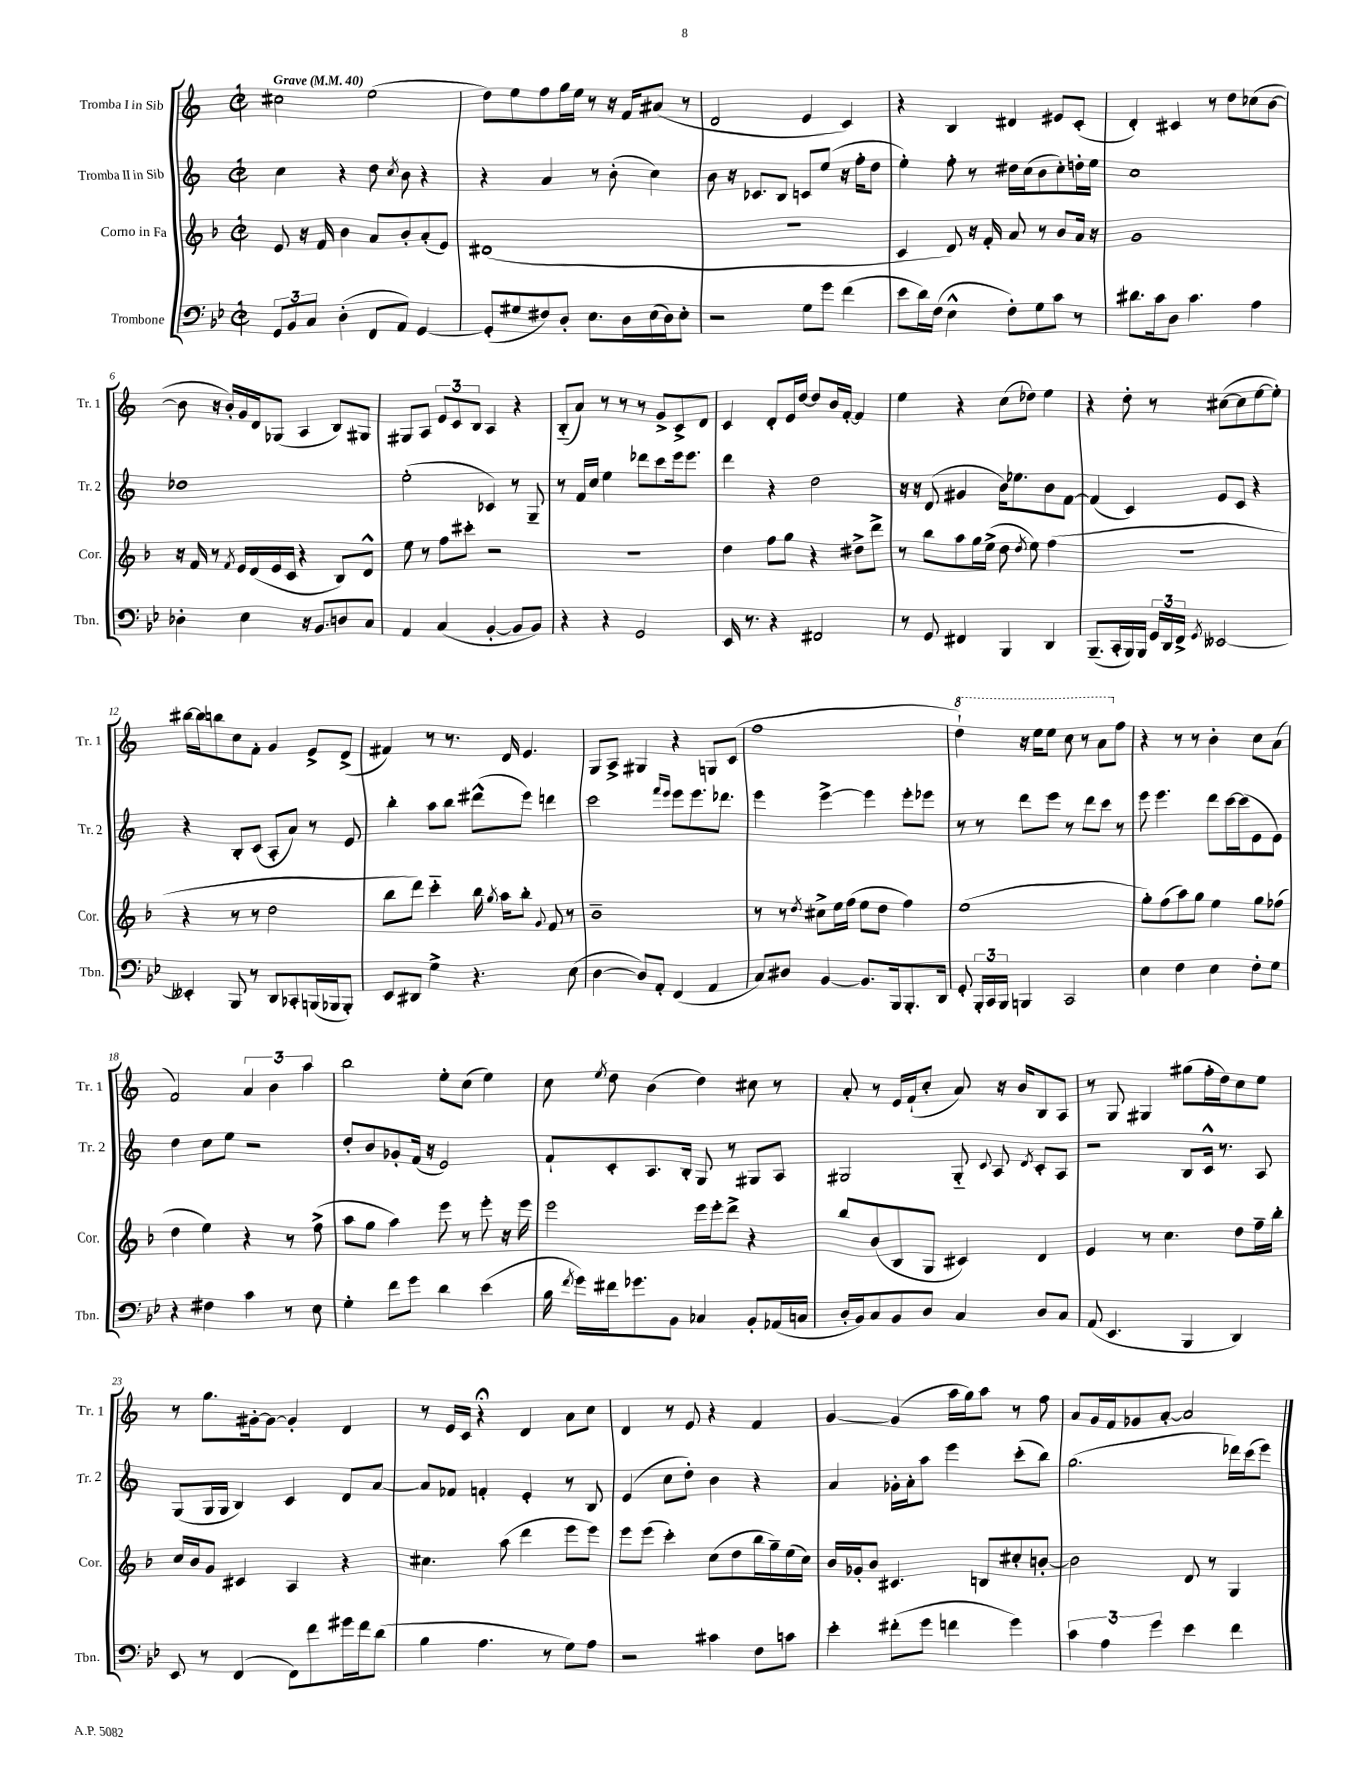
<<
\new StaffGroup <<
\new Staff = "s0" \with { instrumentName = "Tromba I in Sib" shortInstrumentName = "Tr. 1" } {
    \clef treble \key c \major \defaultTimeSignature \time 2/2 \tempo "Grave" 4 = 40
    \autoBeamOff cis''2 e''2( |
    d''8[) e''8 f''8 g''16 e''16] r8 r16 f'16[ ais'8]( r8 |
    d'2 e'4 c'4) |
    r4 b4 dis'4 eis'8[ c'8]-.( |
    d'4-.) cis'4 r8 d''8[ ces''8( b'8]~ |
    b'8 r16 b'16[-.) g'16 d'16 ges8]( a4 b8[) gis8] |
    gis8[ a8] \tuplet 3/2 { e'8[ c'8 b8] } a4 r4 |
    b8[-_( a'8]) r8 r8 r8 g'8[-> c'8-> d'8] |
    c'4 d'8[-. e'16 d''16]~ d''8[ b'16 f'16]~-. f'4 |
    e''4 r4 c''8[( des''8]) e''4 |
    r4 d''8-. r8 cis''8[~( cis''8 e''8~ e''8]-.) |
    bis''16[~ bis''16 b''8 c''8 f'8]-. g'4 e'8[-> d'8]->( |
    fis'4) r8 r8. d'16 e'4. |
    g8[ a8]-> gis4 r4 g8[ c'8]( |
    f''1 |
    \ottava #1 d'''4-!) r16 e'''16[ e'''8] c'''8 r8 a''8[ \ottava #0 f''8] |
    r4 r8 r8 b'4-. c''8[ a'8]( |
    f'2) \tuplet 3/2 { a'4 b'4 a''4 } |
    b''2 e''8[-. c''8]( e''4) |
    c''8 \acciaccatura { e''8 } d''8 b'4( d''4) cis''8 r8 |
    a'8-. r8 e'16[ f'16-!( c''8]-. a'8) r16 b'16[ b8 a8] |
    r8 g8 gis4 gis''8[( f''16-. d''16) c''8 e''8] |
    r8 g''8.[ gis'16~-. gis'8]~ gis'4-. d'4 |
    r8 e'16[ c'16] r4\fermata d'4 a'8[ c''8] |
    d'4 r8 e'8 r4 f'4 |
    g'4~ g'4( a''16[ g''16) a''8] r8 f''8 |
    a'8[ g'16 f'16 ges'8 a'8]~-. a'2 \bar "|." |
}
\new Staff = "s1" \with { instrumentName = "Tromba II in Sib" shortInstrumentName = "Tr. 2" } {
    \clef treble \key c \major \defaultTimeSignature \time 2/2
    \autoBeamOff c''4 r4 d''8 \acciaccatura { c''8 } b'8 r4 |
    r4 a'4 r8 b'8-.( c''4) |
    b'8 r16 ces'8.[ b8] c'8[ e''8]( r16 f''16[-. d''8] |
    e''4-.) f''8-. r8 dis''16[ c''16( b'8 c''8-.) d''16-. e''16] |
    c''1 |
    des''1 |
    e''2-.( ces'4) r8 g8-- |
    r8 f'16[ c''16] e''4 des'''8[ c'''8 e'''16 e'''8.] |
    d'''4 r4 d''2 |
    r16 r16 d'8( gis'4 b'16[) ees''8. b'8 f'8]~ |
    f'4( c'4) e'8[ c'8] r4 |
    r4 b8[-. c'8]( a8[-. a'8]) r8 e'8 |
    b''4-. a''8[ b''8] dis'''8[-^( e'''8]) d'''4 |
    c'''2 \grace { f'''16[ e'''16] } e'''8[ e'''8. des'''8.] |
    e'''4 e'''4~-> e'''4 e'''8[-. ees'''8] |
    r8 r8 d'''8[ e'''8] r8 d'''8[ c'''8] r8 |
    e'''8 e'''4. d'''8[ c'''16~ c'''16( e'8 e'8]) |
    d''4 c''8[ e''8] r2 |
    d''8[-. b'8 ges'8-. f'16]( r16 e'2) |
    f'8[-! c'8-. a8. b16]-. g8 r8 gis8[ a8] |
    gis2 gis8-_ \appoggiatura { c'8 } a8 \acciaccatura { d'8 } c'8[-. a8] |
    r2 b8[ c'16]-^ r8. a8 |
    g8[( g16 g16] b4) c'4 d'8[ a'8]~ |
    a'8[ fes'8] f'4-. e'4-. r8 b8 |
    e'4( c''8[ d''8]-.) b'4 r4 |
    a'4 ges'16[-. a'16-. a''8] e'''4 c'''8[-.( b''8]) |
    g''2.( des'''16[) c'''16( e'''8]) \bar "|." |
}
\new Staff = "s2" \with { instrumentName = "Corno in Fa" shortInstrumentName = "Cor." } {
    \clef treble \key f \major \defaultTimeSignature \time 2/2
    \autoBeamOff e'8 r16 f'16 bes'4 a'8[ bes'8-. a'8-.( e'8]) |
    dis'1( |
    R1 |
    c'4 d'8) r16 f'16-. a'8 r8 bes'8[ a'16] r16 |
    g'1 |
    r16 f'16 r8 \acciaccatura { f'8 } e'16[ d'16( e'16 c'16] r4 bes8[) d'8]-^ |
    e''8 r8 f''8[ cis'''8]-. r2 |
    R1 |
    d''4 f''8[ g''8] r4 dis''8[-> d'''8]-> |
    r8 bes''8[ a''8 g''16 e''16]->( d''8 \acciaccatura { d''8 } e''8) f''4( |
    R1 |
    r4 r8 r8 d''2 |
    bes''8[ d'''8]) c'''4-_ bes''16 \acciaccatura { g''8 } a''16[ bes''8]-. \appoggiatura { g'8 } f'8 r8 |
    bes'1-- |
    r8 r8 \acciaccatura { d''8 } cis''8[-> e''16 f''16]( e''8[ d''8] f''4) |
    e''1( |
    g''8[-.) f''8( a''8) g''8] e''4 g''8[ fes''8]( |
    d''4 e''4) r4 r8 f''8->( |
    a''8[ g''8] a''4) e'''8 r8 e'''8-. r16 e'''16 |
    e'''2 e'''16[ e'''16-. d'''8]-> r4 |
    bes''8[ bes'8( bes8 g8] cis'4) d'4 |
    e'4 r8 c''4. d''8[ f''16-- bes''16]-. |
    c''16[ bes'16 g'8] cis'4 a4 r4 |
    cis''4. a''8( d'''4 e'''8[ e'''8]) |
    e'''8[ e'''8]( c'''4-.) c''8[( d''8 bes''16 g''16--) e''16( c''16]) |
    bes'16[ ges'16-. bes'8] cis'4. b8[ cis''8-. b'8]~-. |
    b'2 d'8 r8 g4 \bar "|." |
}
\new Staff = "s3" \with { instrumentName = "Trombone" shortInstrumentName = "Tbn." } {
    \clef bass \key bes \major \defaultTimeSignature \time 2/2
    \autoBeamOff \tuplet 3/2 { g,8[ bes,8 c8] } d4-.( f,8[ a,8]) g,4~ |
    g,8[-.( gis8 fis8) d8]-. ees8.[ d16 ees16( d16) ees8]-. |
    r2 g8[ g'8] f'4( |
    ees'8[ d'16) f16]( ees4-^ f8[-.) g8 c'8] r8 |
    dis'8.[ c'16 d8] c'4. a4 |
    des4-. ees4 r16 bes,8.[ d8 c8] |
    a,4 c4( bes,4~-. bes,8[ bes,8]) |
    r4 r4 g,2 |
    ees,16 r8. r4 fis,2 |
    r8 g,8 fis,4 bes,,4 d,4 |
    bes,,8.[--( c,16-. bes,,16) bes,,16] \tuplet 3/2 { g,16[ d,16 f,16]-> } \acciaccatura { g,8 } eeses,2~ |
    eeses,4-. bes,,8 r8 d,8[ ces,8-. b,,16( bes,,16 bes,,8]-.) |
    ees,8[ dis,8] g4-> r4. ees8( |
    d4~ d8[) a,8]-. f,4( a,4 |
    c8[) dis8] bes,4~ bes,8.[ bes,,16 bes,,8.-. d,16] |
    g,8-. \tuplet 3/2 { bes,,16[-. c,16 bes,,16] } b,,4 c,2 |
    ees4 f4 ees4 f8[-. g8] |
    r4 fis4 c'4 r8 ees8 |
    g4-. f'8[ g'8] d'4 ees'4( |
    bes16 \acciaccatura { f'8 } g'16[) fis'16 ges'8. bes,8] ces4 bes,8[-. aes,16( c16] |
    d16[-. bes,16) c8 bes,8 d8] c4 d8[ c8] |
    a,8( ees,4. bes,,4 d,4) |
    ees,8 r8 f,4( f,8[) f'8 gis'16 f'16 d'8]( |
    bes4 a4. r8 g8[) a8] |
    r2 cis'4 f8[ c'8] |
    ees'4-. fis'8[-.( g'8] f'4 g'4) |
    \tuplet 3/2 { c'4 a4 g'4 } ees'4 f'4 \bar "|." |
}
>>
>>
